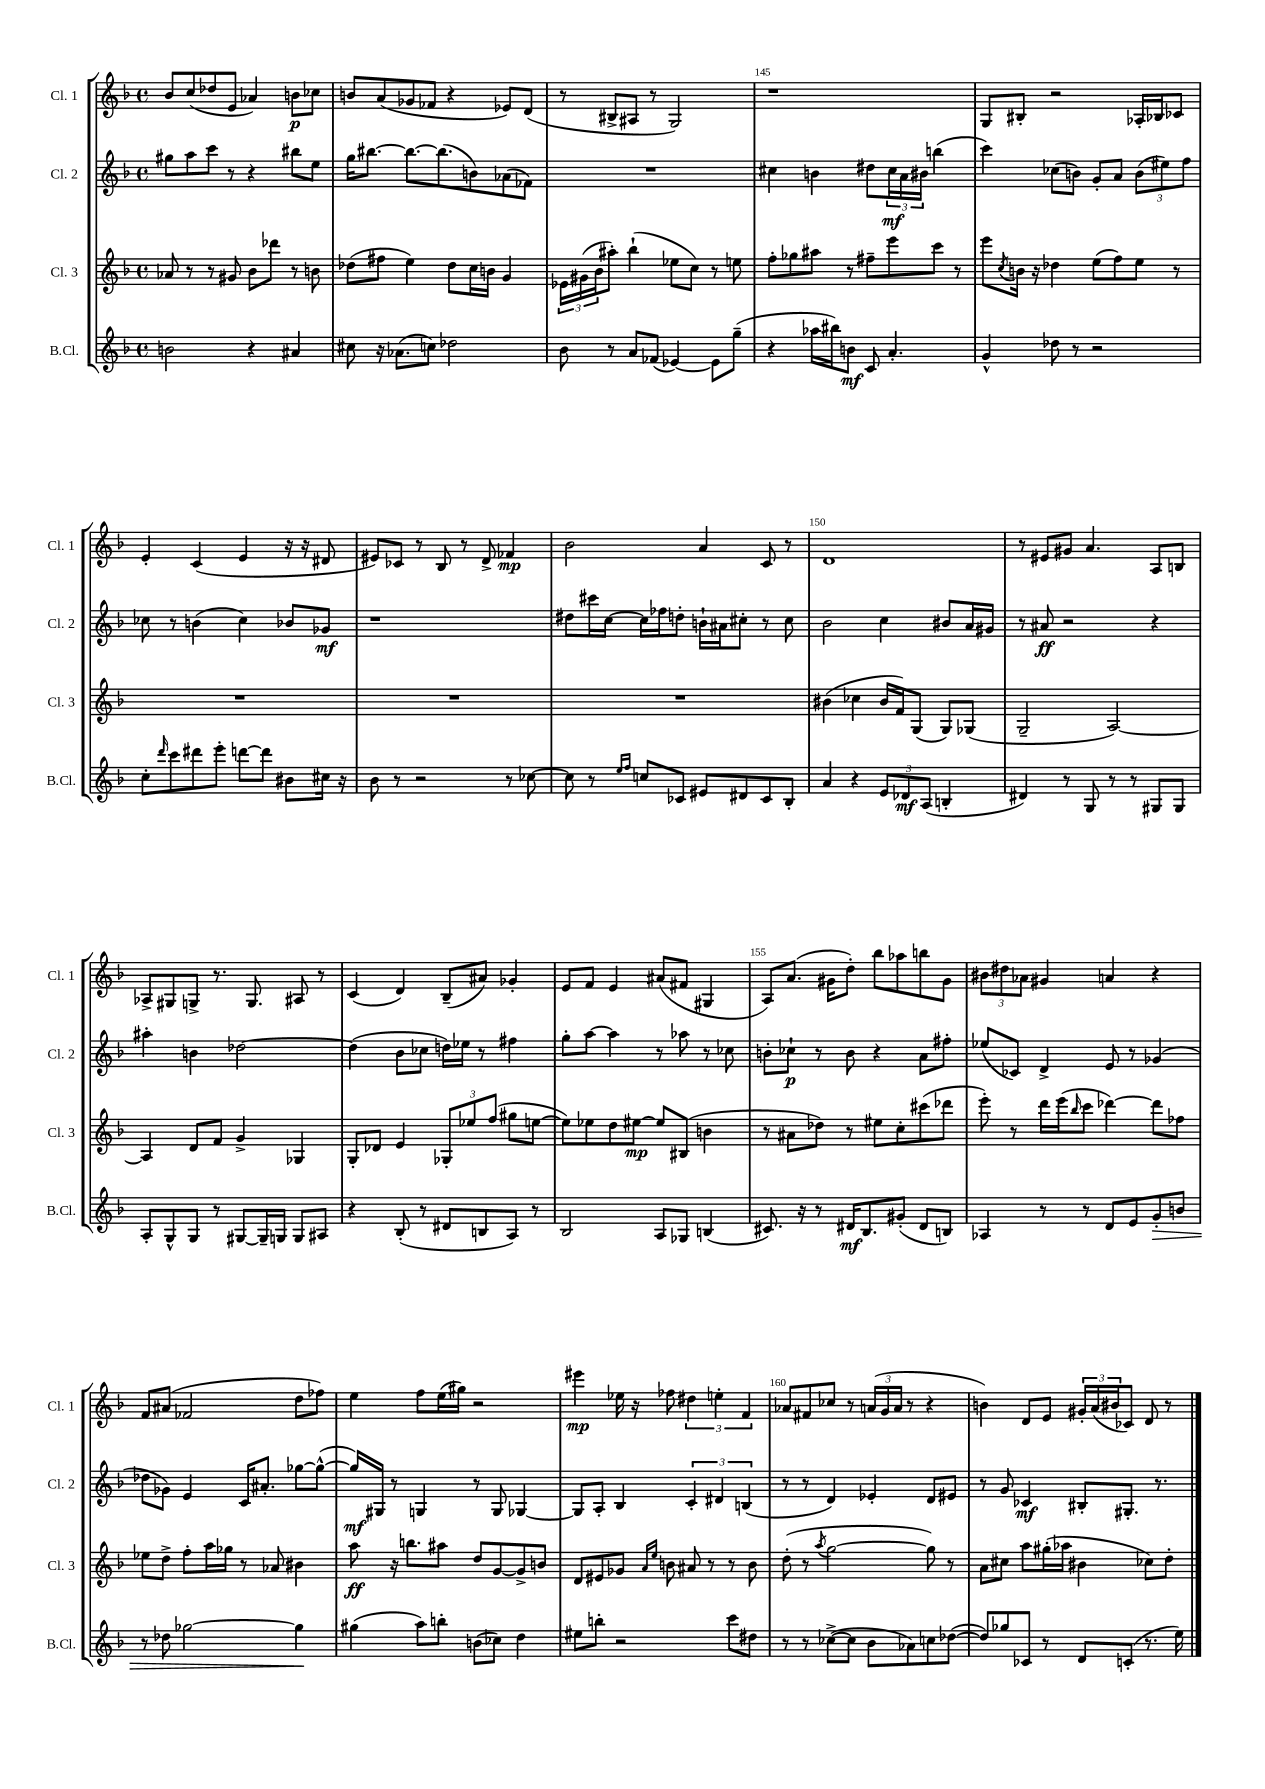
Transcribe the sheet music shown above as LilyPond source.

<<
\new StaffGroup <<
\new Staff = "s0" \with { instrumentName = "Cl. 1" shortInstrumentName = "Cl. 1" } {
    \clef treble \key f \major \defaultTimeSignature \time 4/4
    bes'8 c''8( des''8 e'8 aes'4) b'8\p ces''8 |
    b'8 a'8( ges'8 fes'8 r4 ees'8) d'8( |
    r8 bis8-> ais8 r8 g2) |
    r1 |
    g8 bis8-. r2 aes16-. bes16 ces'8 |
    e'4-. c'4( e'4 r16 r16 dis'8 |
    eis'8) ces'8 r8 bes8 r8 d'8-> fes'4\mp |
    bes'2 a'4 c'8 r8 |
    d'1 |
    r8 eis'8 gis'8 a'4. a8 b8 |
    aes8-> gis8 g8-> r8. g8. ais8 r8 |
    c'4( d'4) bes8--( ais'8) ges'4-. |
    e'8 f'8 e'4 ais'8( fis'8 gis4 |
    a8) a'8.( gis'16 d''8-.) bes''8 aes''8 b''8 gis'8 |
    \tuplet 3/2 { bis'8 dis''8 aes'8 } gis'4 a'4 r4 |
    f'8 ais'8( fes'2 d''8 fes''8) |
    e''4 f''8 e''16( gis''16) r2 |
    eis'''4\mp ees''16 r16 fes''8 \tuplet 3/2 { dis''4 e''4-. f'4 } |
    aes'8 fis'8 ces''8 r8 \tuplet 3/2 { a'16( g'16 a'16 } r8 r4 |
    b'4) d'8 e'8 \tuplet 3/2 { gis'16-. a'16( bis'16 } ces'8) d'8 r8 \bar "|." |
}
\new Staff = "s1" \with { instrumentName = "Cl. 2" shortInstrumentName = "Cl. 2" } {
    \clef treble \key f \major \defaultTimeSignature \time 4/4
    gis''8 a''8 c'''8 r8 r4 bis''8 e''8 |
    g''16 bis''8.~ bis''8.~ bis''8.( b'8) aes'8( fes'8) |
    R1 |
    cis''4 b'4 dis''8 \tuplet 3/2 { cis''16\mf a'16 bis'16 } b''4( |
    c'''4) ces''8( b'8) g'8-. a'8 \tuplet 3/2 { b'8( eis''8) f''8 } |
    ces''8 r8 b'4( ces''4) bes'8 ges'8\mf |
    r1 |
    dis''8 cis'''16 c''16~ c''16 fes''16 d''8-. b'16-! ais'16 cis''8-. r8 cis''8 |
    bes'2 c''4 bis'8 a'16 gis'16 |
    r8 ais'8\ff r2 r4 |
    ais''4-. b'4 des''2~ |
    des''4( bes'8 ces''8 d''16) ees''16 r8 fis''4 |
    g''8-. a''8~ a''4 r8 aes''8 r8 ces''8 |
    b'8-. ces''8-!\p r8 b'8 r4 a'8 fis''8-. |
    ees''8( ces'8) d'4-> e'8 r8 ges'4( |
    des''8 ges'8) e'4 c'16 ais'8.-. ges''8~ ges''8~-^( |
    ges''16\mf) gis16 r8 g4 r8 g8 ges4~ |
    ges8 a8-. bes4 \tuplet 3/2 { c'4-. dis'4 b4( } |
    r8 r8 d'4) ees'4-. d'8 eis'8 |
    r8 g'8 ces'4\mf bis8-. gis8.-. r8. \bar "|." |
}
\new Staff = "s2" \with { instrumentName = "Cl. 3" shortInstrumentName = "Cl. 3" } {
    \clef treble \key f \major \defaultTimeSignature \time 4/4
    aes'8 r8 r8 gis'8 bes'8 des'''8 r8 b'8 |
    des''8( fis''8 e''4) des''8 c''16 b'16 g'4 |
    \tuplet 3/2 { ees'16 gis'16( bes'16 } ais''8-.) bes''4-!( ees''8 c''8) r8 e''8 |
    f''8-. ges''8 ais''8 r8 fis''8-- e'''8 c'''8 r8 |
    e'''8 \acciaccatura { c''8 } b'16 r16 des''4 e''8( f''8) e''8 r8 |
    R1 |
    R1 |
    R1 |
    bis'4( ces''4 bis'16 f'16) g8( g8) ges8( |
    g2-- a2~) |
    a4 d'8 f'8 g'4-> ges4 |
    g8-. des'8 e'4 \tuplet 3/2 { ges8-. ees''8 f''8( } gis''8 e''8~ |
    e''8) ees''8 d''8 eis''8~\mp eis''8 bis8( b'4 |
    r8 ais'8 des''8) r8 eis''8 c''8-. cis'''8( des'''8 |
    e'''8-.) r8 d'''16 e'''16( \grace { bes''16 } c'''8 des'''4~) des'''8 fes''8 |
    ees''8 d''8-> f''8-. a''16 ges''16 r8 aes'8 bis'4 |
    a''8\ff r16 b''8. ais''8 d''8 g'8~ g'8-> b'8 |
    d'8 eis'8 ges'8 \grace { a'16 e''16 } b'8 ais'8 r8 r8 b'8 |
    d''8-.( r8 \acciaccatura { a''8 } g''2~ g''8) r8 |
    a'8 cis''8 a''8 gis''16-.( aes''16 bis'4 ces''8) d''8-. \bar "|." |
}
\new Staff = "s3" \with { instrumentName = "B.Cl." shortInstrumentName = "B.Cl." } {
    \clef treble \key f \major \defaultTimeSignature \time 4/4
    b'2 r4 ais'4 |
    cis''8 r16 aes'8.( c''8) des''2 |
    bes'8 r8 a'8 fes'8( ees'4~) ees'8 g''8--( |
    r4 aes''16 bis''16) b'8\mf c'8 a'4.-. |
    g'4-^ des''8 r8 r2 |
    c''8-. \grace { d'''16 } c'''8 dis'''8 e'''8-. d'''8~ d'''8 bis'8 cis''16 r16 |
    bes'8 r8 r2 r8 ces''8~ |
    ces''8 r8 \grace { e''16 f''16 } c''8 ces'8 eis'8 dis'8 ces'8 bes8-. |
    a'4 r4 \tuplet 3/2 { e'8 des'8\mf a8( } b4-. |
    dis'4) r8 g8 r8 r8 gis8 gis8 |
    a8-. g8-^ g8 r8 gis8~ gis16-- g16 g8 ais8 |
    r4 bes8-.( r8 dis'8 b8 a8) r8 |
    bes2 a8 ges8 b4( |
    cis'8.) r16 r8 dis'16\mf bes8. gis'8-.( dis'8 b8) |
    aes4 r8 r8 d'8 e'8 g'8-.\> b'8 |
    r8 des''8 ges''2~ ges''4\! |
    gis''4( a''8) b''8-. b'8( ces''8) d''4 |
    eis''8 b''8-. r2 c'''8 dis''8 |
    r8 r8 ces''8~->( ces''8 bes'8 aes'8) c''8 des''8~( |
    des''8) ges''8 ces'8 r8 d'8 c'8-.( r8. e''16) \bar "|." |
}
>>
>>
\layout { \context { \Score currentBarNumber = #142 \override BarNumber.break-visibility = ##(#f #t #t) barNumberVisibility = #(every-nth-bar-number-visible 5) } }
